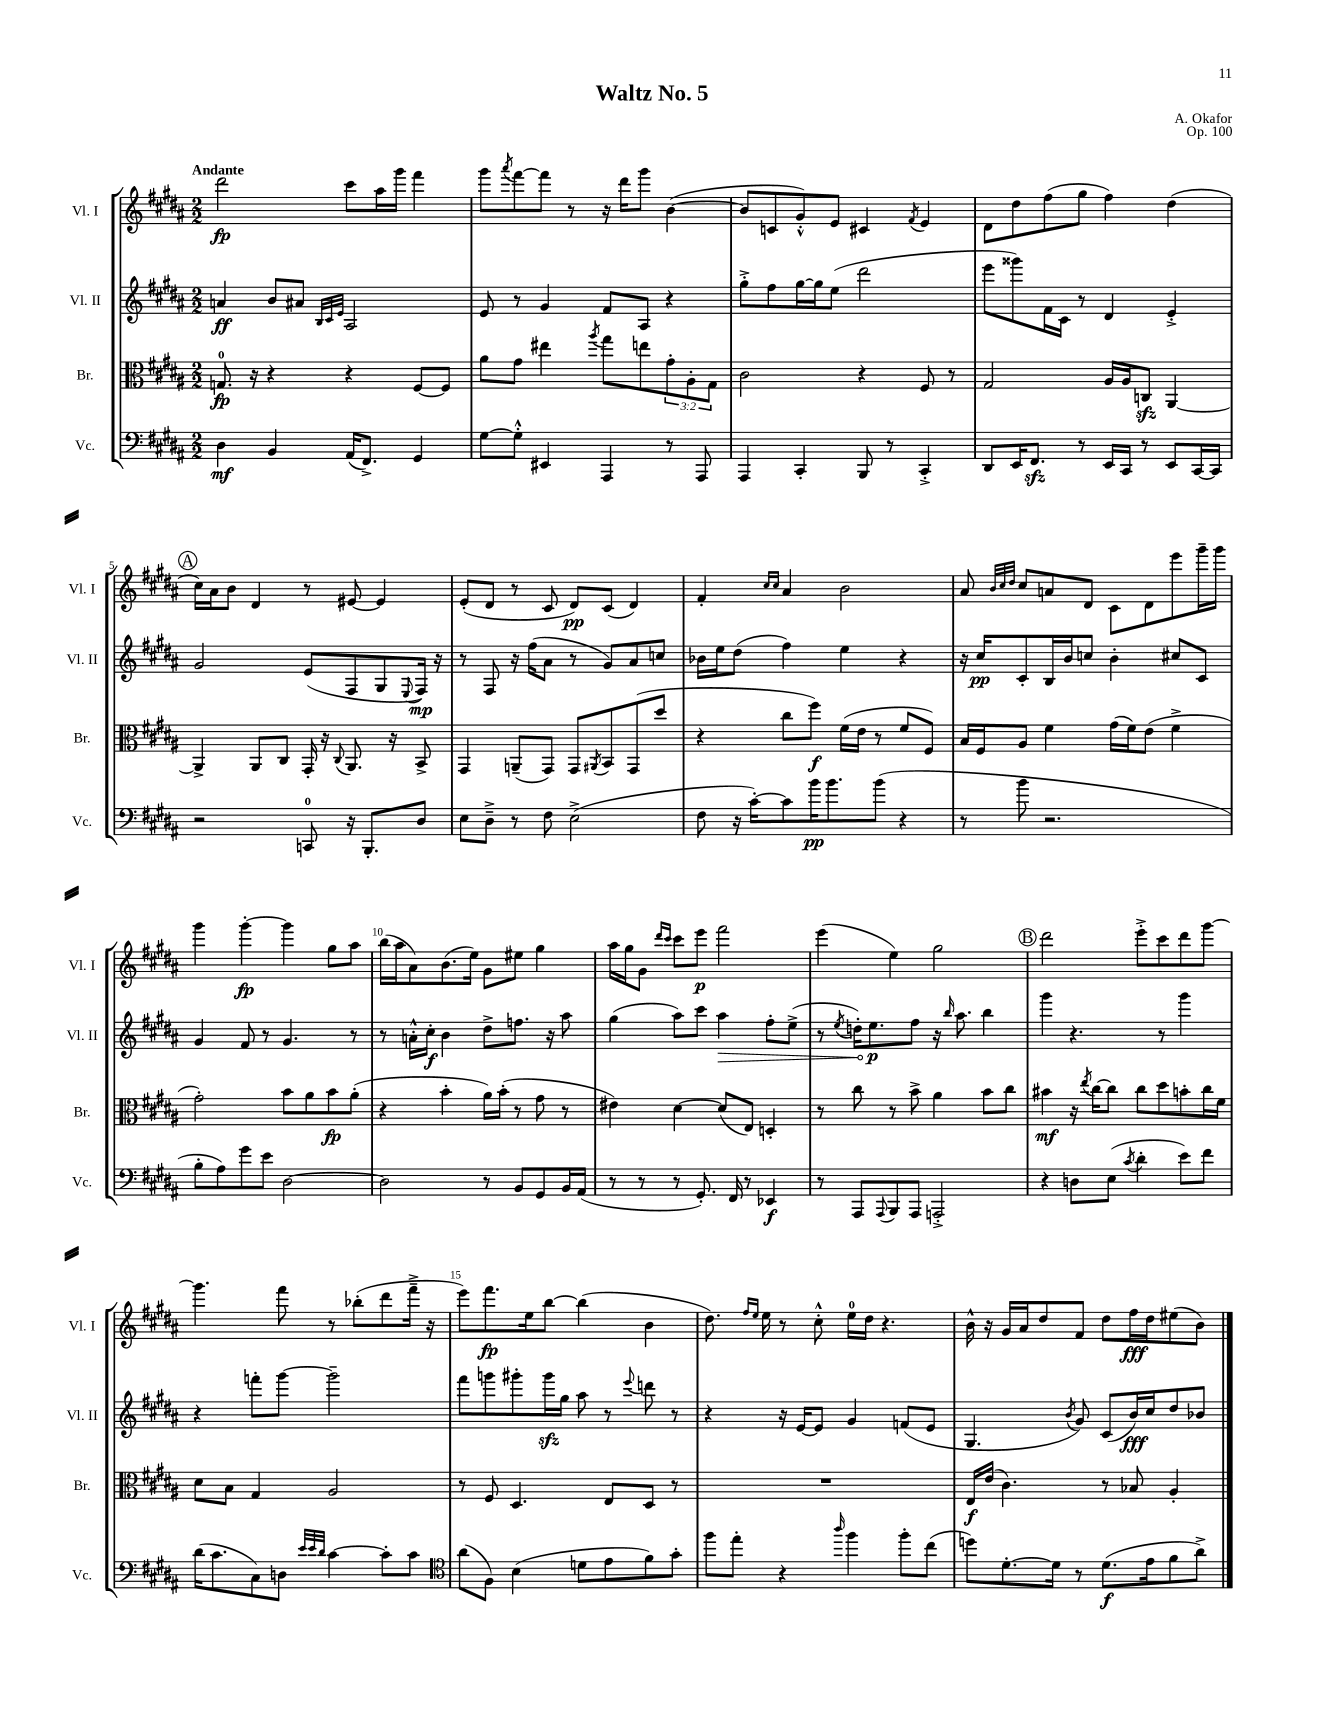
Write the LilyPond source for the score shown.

\header { title = "Waltz No. 5" composer = "A. Okafor" opus = "Op. 100" }
<<
\new StaffGroup <<
\new Staff = "s0" \with { instrumentName = "Vl. I" shortInstrumentName = "Vl. I" } {
    \clef treble \key b \major \numericTimeSignature \time 2/2 \tempo "Andante"
    dis'''2\fp cis'''8 ais''16 gis'''16 fis'''4 |
    gis'''8 \acciaccatura { ais'''8 } fis'''8~ fis'''8 r8 r16 dis'''16 gis'''8 b'4~( |
    b'8 c'8 gis'8-.-^) e'8 cis'4 \acciaccatura { fis'8 } e'4 |
    dis'8 dis''8 fis''8( gis''8 fis''4) dis''4( |
    \mark \markup { \circle "A" } cis''16) ais'16 b'8 dis'4 r8 eis'8~ eis'4 |
    e'8-.( dis'8 r8 cis'8 dis'8\pp) cis'8( dis'4) |
    fis'4-. \grace { cis''16 cis''16 } ais'4 b'2 |
    ais'8 \grace { b'32 cis''32 dis''32 } cis''8 a'8 dis'8 cis'8 dis'8 e'''8 gis'''16-- gis'''16 |
    gis'''4 gis'''4~-.\fp gis'''4 gis''8 ais''8 |
    b''16( ais''16 ais'8) b'8.( e''16) gis'8 eis''8 gis''4 |
    ais''16 gis''16 gis'8 \grace { dis'''16 cis'''16 } cis'''8 e'''8\p fis'''2 |
    e'''4( e''4) gis''2 |
    \mark \markup { \circle "B" } dis'''2 e'''8-.-> cis'''8 dis'''8 gis'''8~ |
    gis'''4. fis'''8 r8 bes''8-.( dis'''8 fis'''16---> r16 |
    e'''8) fis'''8.\fp e''16 b''8~ b''4( b'4 |
    dis''8.) \grace { fis''16 e''16 } e''16 r8 cis''8-.-^ e''16-0 dis''16 r4. |
    b'16-^ r16 gis'16 ais'16 dis''8 fis'8 dis''8 fis''16\fff dis''16 eis''8( b'8) \bar "|." |
}
\new Staff = "s1" \with { instrumentName = "Vl. II" shortInstrumentName = "Vl. II" } {
    \clef treble \key b \major \numericTimeSignature \time 2/2
    a'4\ff b'8 ais'8 \grace { b32 cis'32 e'32 } ais2 |
    e'8 r8 gis'4 fis'8 ais8 r4 |
    gis''8-.-> fis''8 gis''16~ gis''16 e''8( dis'''2 |
    e'''8 gisis'''8) fis'16 cis'16 r8 dis'4 e'4-.-> |
    \mark \markup { \circle "A" } gis'2 e'8( fis8 gis8 \appoggiatura { e8 } fis16\mp) r16 |
    r8 fis8 r16 fis''16( ais'8 r8 gis'8) ais'8 c''8 |
    bes'16 e''16 dis''8( fis''4) e''4 r4 |
    r16 cis''16\pp cis'8-. b16 b'16 c''8 b'4-. cis''8 cis'8 |
    gis'4 fis'8 r8 gis'4. r8 |
    r8 a'16-.-^ cis''16-.\f b'4 dis''8-> f''8. r16 ais''8 |
    gis''4( ais''8) cis'''8 \once \override Hairpin.circled-tip = ##t ais''4\> fis''8-. e''8->( |
    r8 \acciaccatura { e''8 } d''16-.\!) e''8.\p fis''8 r16 \grace { b''16 } ais''8. b''4 |
    \mark \markup { \circle "B" } gis'''4 r4. r8 gis'''4 |
    r4 f'''8-. gis'''8~ gis'''2-- |
    fis'''8 g'''8 gis'''8-. gis'''16\sfz gis''16 ais''8 r8 \appoggiatura { e'''8 } d'''8 r8 |
    r4 r16 e'16~ e'8 gis'4 f'8( e'8 |
    gis4. \acciaccatura { b'8 } gis'8) cis'8( b'16\fff) cis''16 dis''8 bes'8 \bar "|." |
}
\new Staff = "s2" \with { instrumentName = "Br." shortInstrumentName = "Br." } {
    \clef alto \key b \major \numericTimeSignature \time 2/2 \override Staff.TupletNumber.text = #tuplet-number::calc-fraction-text
    g8.-0\fp r16 r4 r4 fis8~ fis8 |
    ais'8 gis'8 eis''4 \acciaccatura { ais''8 } gis''8 e''8 \tuplet 3/2 { gis'8-. ais8-. gis8 } |
    cis'2 r4 fis8 r8 |
    gis2 ais16 ais16 c8\sfz ais,4~ |
    \mark \markup { \circle "A" } ais,4-> ais,8 cis8 gis,16-. r16 \appoggiatura { cis8 } ais,8. r16 b,8-> |
    gis,4 a,8--( gis,8) gis,8 \acciaccatura { ais,8 } b,8 gis,8( dis''8 |
    r4 cis''8 fis''8\f) fis'16( e'16 r8 fis'8 fis8) |
    b16 fis16 ais8 fis'4 gis'16( fis'16) e'8( fis'4-> |
    gis'2-.) b'8 ais'8 b'8\fp ais'8-.( |
    r4 b'4-. ais'16) b'16-.( r8 gis'8 r8 |
    eis'4) dis'4~ dis'8( e8) d4-. |
    r8 cis''8 r8 b'8-> ais'4 b'8 cis''8 |
    \mark \markup { \circle "B" } bis'4\mf r16 \acciaccatura { e''8 } cis''16~ cis''8 cis''8 dis''8 b'8-. cis''16 fis'16 |
    dis'8 b8 gis4 ais2 |
    r8 fis8 dis4. e8 dis8 r8 |
    R1 |
    e16\f e'16( cis'4.) r8 bes8 ais4-. \bar "|." |
}
\new Staff = "s3" \with { instrumentName = "Vc." shortInstrumentName = "Vc." } {
    \clef bass \key b \major \numericTimeSignature \time 2/2
    dis4\mf b,4 ais,16( fis,8.->) gis,4 |
    gis8~ gis8-.-^ eis,4 ais,,4 r8 ais,,8 |
    ais,,4 cis,4-. b,,8 r8 cis,4-.-> |
    dis,8 e,16 fis,8.\sfz r8 e,16 cis,16 r8 e,8 cis,16~ cis,16 |
    \mark \markup { \circle "A" } r2 c,8-0 r16 b,,8.-. dis8 |
    e8 dis8---> r8 fis8 e2->( |
    fis8 r16 cis'16~-.) cis'8 b'16\pp b'8. b'8( r4 |
    r8 b'8 r2. |
    b8-. ais8) gis'8 e'8 dis2~ |
    dis2 r8 b,8 gis,8 b,16 ais,16( |
    r8 r8 r8 gis,8.-.) fis,16 r8 ees,4\f |
    r8 ais,,8 \appoggiatura { ais,,8 } b,,8 ais,,8 a,,2-.-> |
    \mark \markup { \circle "B" } r4 d8 e8( \acciaccatura { cis'8 } dis'4-. e'8) fis'8 |
    dis'16( cis'8. cis8) d8 \grace { e'32 e'32 dis'32 } cis'4~ cis'8-. cis'8 |
    \clef tenor ais'8( fis8) b4( d'8 e'8 fis'8) gis'8-. |
    fis''8 e''8-. r4 \grace { ais''16 } fis''4 fis''8-. cis''8( |
    d''8) dis'8.~-. dis'16 r8 dis'8.\f( e'16 fis'8 ais'8->) \bar "|." |
}
>>
>>
\layout { \context { \Score \override BarNumber.break-visibility = ##(#f #t #t) barNumberVisibility = #(every-nth-bar-number-visible 5) } }
